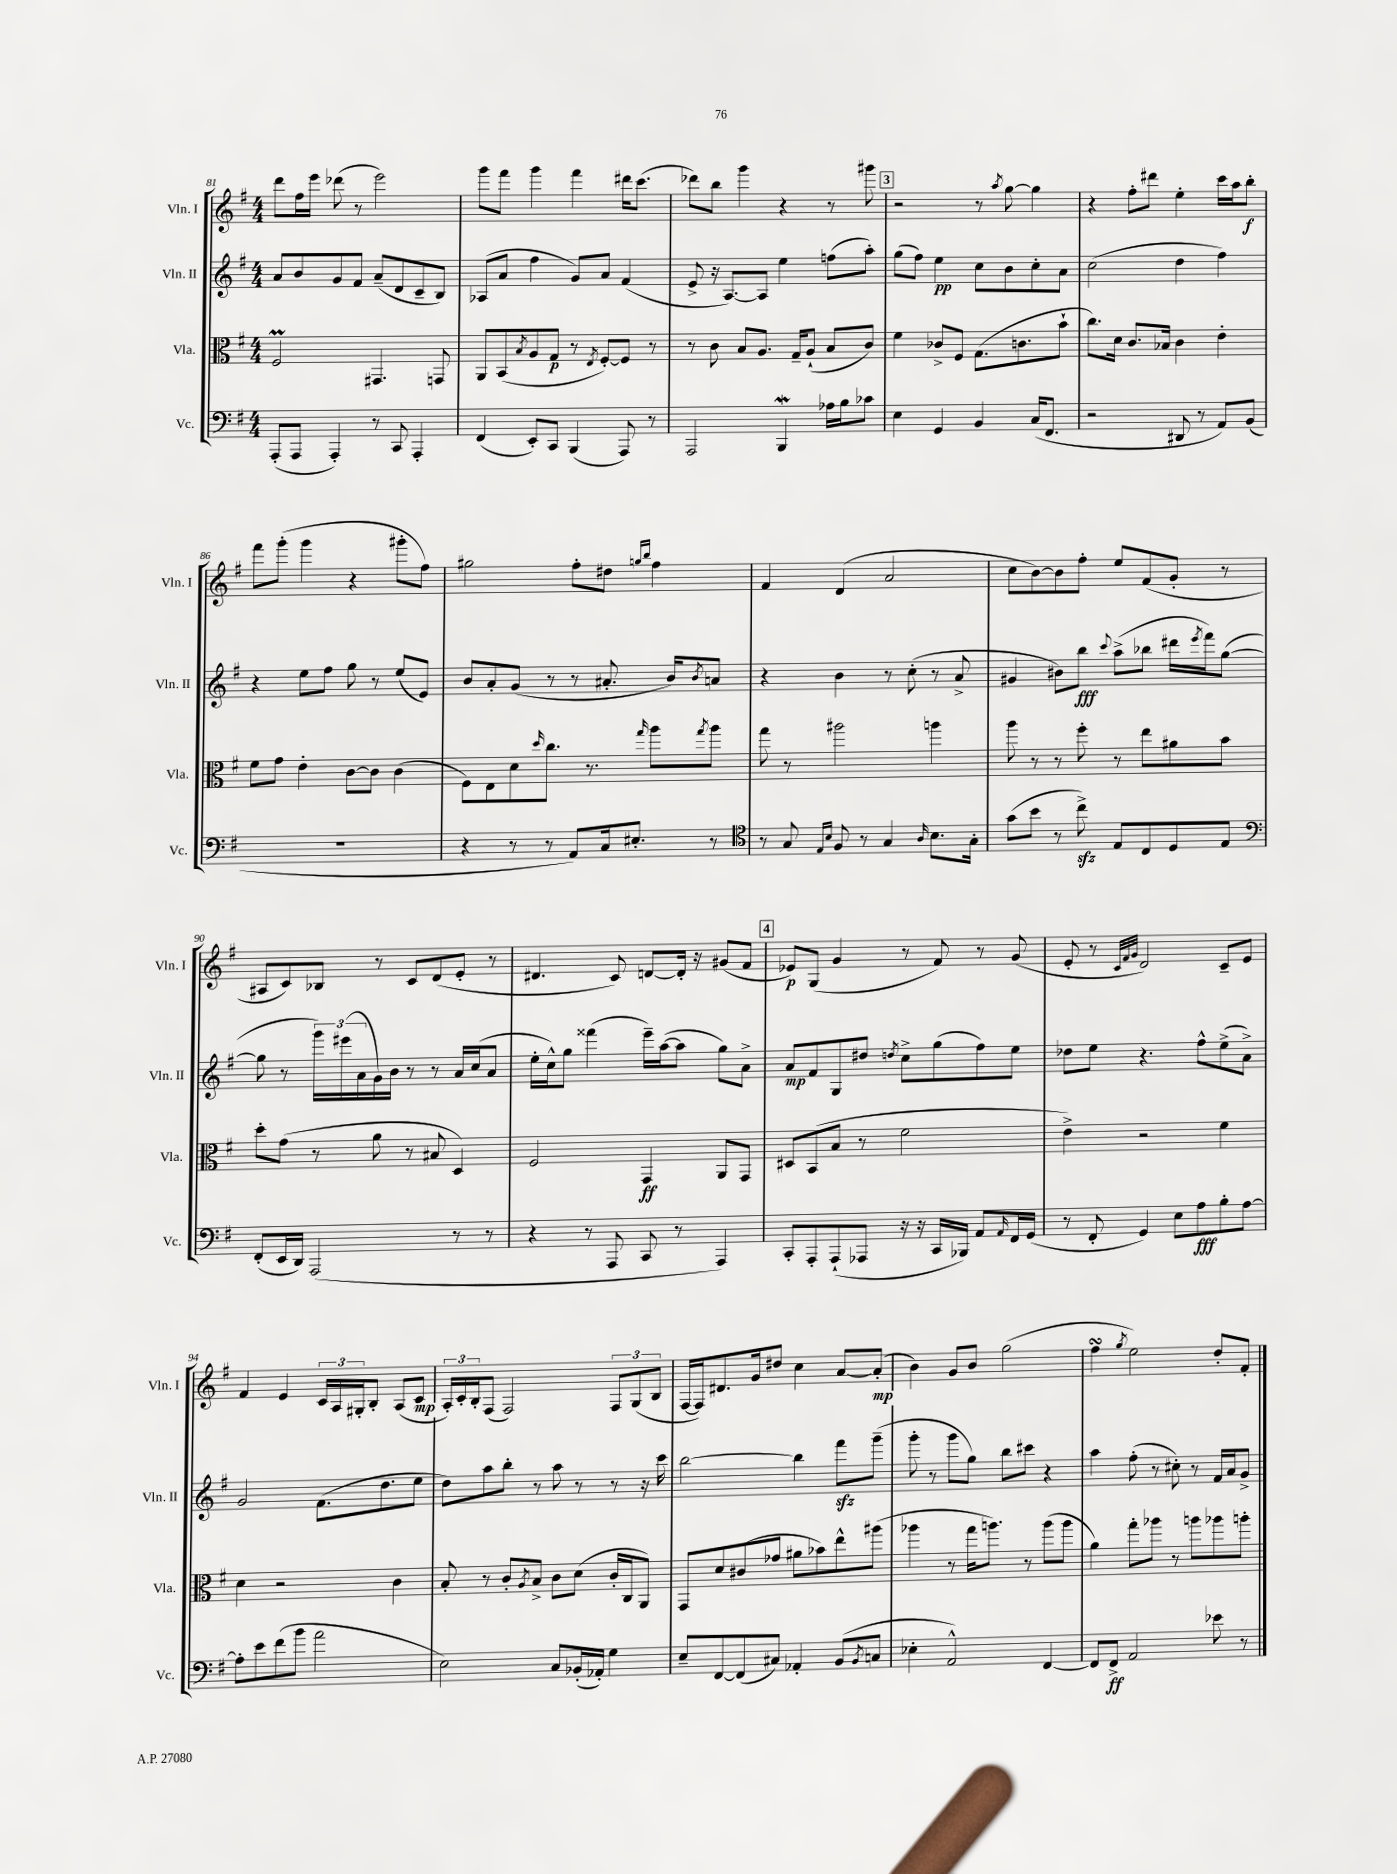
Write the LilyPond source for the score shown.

<<
\new StaffGroup <<
\new Staff = "s0" \with { instrumentName = "Vln. I" shortInstrumentName = "Vln. I" } {
    \clef treble \key g \major \numericTimeSignature \time 4/4
    d'''8 fis''16 e'''16 des'''8( r8 e'''2) |
    g'''8 fis'''8 g'''4 fis'''4 dis'''16 c'''8.( |
    des'''8) b''8 g'''4 r4 r8 gis'''8 |
    \mark \markup { \box "3" } r2 r8 \acciaccatura { a''8 } g''8~ g''4 |
    r4 fis''8-. dis'''8 e''4-. c'''16 a''16 b''8-.\f |
    fis'''8 g'''8-.( g'''4 r4 gis'''8-. fis''8) |
    gis''2 fis''8-. dis''8 \grace { g''16 b''16 } fis''4 |
    fis'4 d'4( a'2 |
    c''8 b'8~) b'8 fis''8-. e''8 fis'8( g'8-. r8 |
    ais8 c'8) bes8 r8 c'8 d'8( e'8-. r8 |
    dis'4. c'8) d'8~ d'16-. r16 gis'8( fis'8 |
    \mark \markup { \box "4" } ees'8\p) g8( g'4 r8 fis'8) r8 g'8( |
    e'8-. r8 \grace { c'32 fis'32 g'32 } d'2) c'8-- e'8 |
    fis'4 e'4 \tuplet 3/2 { c'16 a16 gis16-. } b8-. a8( c'8\mp |
    \tuplet 3/2 { a16-.) c'16-. b16-. } fis8( fis2) \tuplet 3/2 { fis8 g8( b8 } |
    fis16~ fis16) dis'8. g'16 dis''8 c''4 a'8~ a'8-.\mp( |
    b'4) g'8 b'8 g''2( |
    fis''4\turn \acciaccatura { g''8 } e''2) d''8-. fis'8-. \bar "|." |
}
\new Staff = "s1" \with { instrumentName = "Vln. II" shortInstrumentName = "Vln. II" } {
    \clef treble \key g \major \numericTimeSignature \time 4/4
    a'8 b'8 g'8 fis'8 a'8--( d'8 c'8-- b8) |
    aes8( a'8 fis''4 g'8) a'8 fis'4( |
    e'8-> r16 a8.~) a8 e''4 f''8( a''8-.) |
    \mark \markup { \box "3" } g''8( fis''8) e''4\pp c''8 b'8 c''8-. a'8 |
    c''2( d''4 fis''4) |
    r4 e''8 fis''8 g''8 r8 e''8( e'8) |
    b'8 a'8-. g'8( r8 r8 ais'8.-. b'16) \acciaccatura { b'8 } a'8 |
    r4 b'4 r8 c''8-.( r8 a'8-> |
    gis'4 bis'8) b''8\fff \appoggiatura { c'''8 } a''8->( bes''8 dis'''16 \acciaccatura { e'''8 } fis'''16) g''8~( |
    g''8 r8 \tuplet 3/2 { g'''16) eis'''16( a'16 } g'16) b'16 r8 r8 a'16 c''16( a'8 |
    e''16-. c''16-^) g''8 fisis'''4( e'''16--) a''16~( a''8 g''8) a'8-> |
    \mark \markup { \box "4" } a'8\mp fis'8 g8 dis''8 \acciaccatura { d''8 } c''8-> g''8( fis''8) e''8 |
    des''8 e''8 r4. fis''8-^ e''8->( a'8->) |
    g'2 fis'8.( d''8. e''8 |
    d''8) a''8 b''8-. r8 a''8 r8 r8 r16 c'''16 |
    b''2~ b''4 fis'''8\sfz g'''8--( |
    g'''8-. r8 g'''8 g''8) b''8 cis'''8 r4 |
    a''4 fis''8-.( r8 cis''8-.) r8 fis'16 a'16 g'8-> \bar "|." |
}
\new Staff = "s2" \with { instrumentName = "Vla." shortInstrumentName = "Vla." } {
    \clef alto \key g \major \numericTimeSignature \time 4/4
    fis2\prall gis,4. g,8 |
    a,8 b,8( \acciaccatura { b8 } a8 g8\p r8 \acciaccatura { e8 } fis8~-.) fis8 r8 |
    r8 c'8 b8 a8. g16-- a8-!( b8 c'8) |
    \mark \markup { \box "3" } fis'4 ces'8-> fis8 g8.( c'8. b'8-! |
    c''8.) d'16 c'8. bes16 c'4 e'4-. |
    fis'8 g'8 e'4-. c'8~ c'8 c'4( |
    fis8) e8 d'8 \grace { d''16 } c''8. r8. \grace { g''16 } a''8 \acciaccatura { g''8 } a''8 |
    g''8 r8 ais''2 a''4 |
    a''8 r8 r8 fis''8-. r8 e''8 ais'8 b'8 |
    d''8-. g'8( r8 a'8 r8 bis8 d4) |
    fis2 g,4\ff a,8 g,8 |
    \mark \markup { \box "4" } dis8 b,8( b8 r8 fis'2 |
    e'4->) r2 fis'4 |
    d'4 r2 c'4 |
    b8-. r8 c'8-. \acciaccatura { a8 } b8-> c'8 d'8( c'16-. c16 a,8) |
    g,8 d'8 cis'8( ges'8 ais'8 bes'8) e''8-^ ais''8( |
    aes''4 r8 g''16 a''8.) r8 a''8( a''8 |
    a'4) g''8-. aes''8 r8 a''8 aes''8 a''8-. \bar "|." |
}
\new Staff = "s3" \with { instrumentName = "Vc." shortInstrumentName = "Vc." } {
    \clef bass \key g \major \numericTimeSignature \time 4/4
    a,,8-.( a,,8 a,,4-.) r8 c,8 a,,4-. |
    fis,4( e,8-.) c,8 b,,4( a,,8) r8 |
    a,,2 b,,4\mordent aes16 b16 ces'8 |
    \mark \markup { \box "3" } e4 g,4 b,4 c16( fis,8. |
    r2 dis,8 r8 a,8) b,8( |
    R1 |
    r4 r8 r8 a,8) c16 eis8.-. r8 |
    \clef tenor r8 g8 \grace { e16 b16 } fis8 r8 g4 \grace { a16 } b8. g16-. |
    g'8( b'8 r8 c''8->\sfz) e8 c8 d8 e8 |
    \clef bass fis,8-.( e,16 d,16) a,,2( r8 r8 |
    r4 r8 a,,8 c,8 r8 a,,4) |
    \mark \markup { \box "4" } c,8-. a,,8-. a,,8-!( aes,,8 r16 r16 c,16 bes,,16) a,8 \grace { a,16 } fis,16 g,16( |
    r8 fis,8-. g,4) e8 a8\fff b8-. a8~ |
    a8-. e'8 fis'8( b'8 a'2 |
    e2) c8 bes,16-.( aes,16-.) g4 |
    e8-- fis,8~ fis,8( cis8) aes,4-. b,8( \acciaccatura { b,8 } c8 |
    ees4-. a,2-^) fis,4~ |
    fis,8 fis,8->\ff a,2 ees'8 r8 \bar "|." |
}
>>
>>
\layout { \context { \Score currentBarNumber = #81 } }
